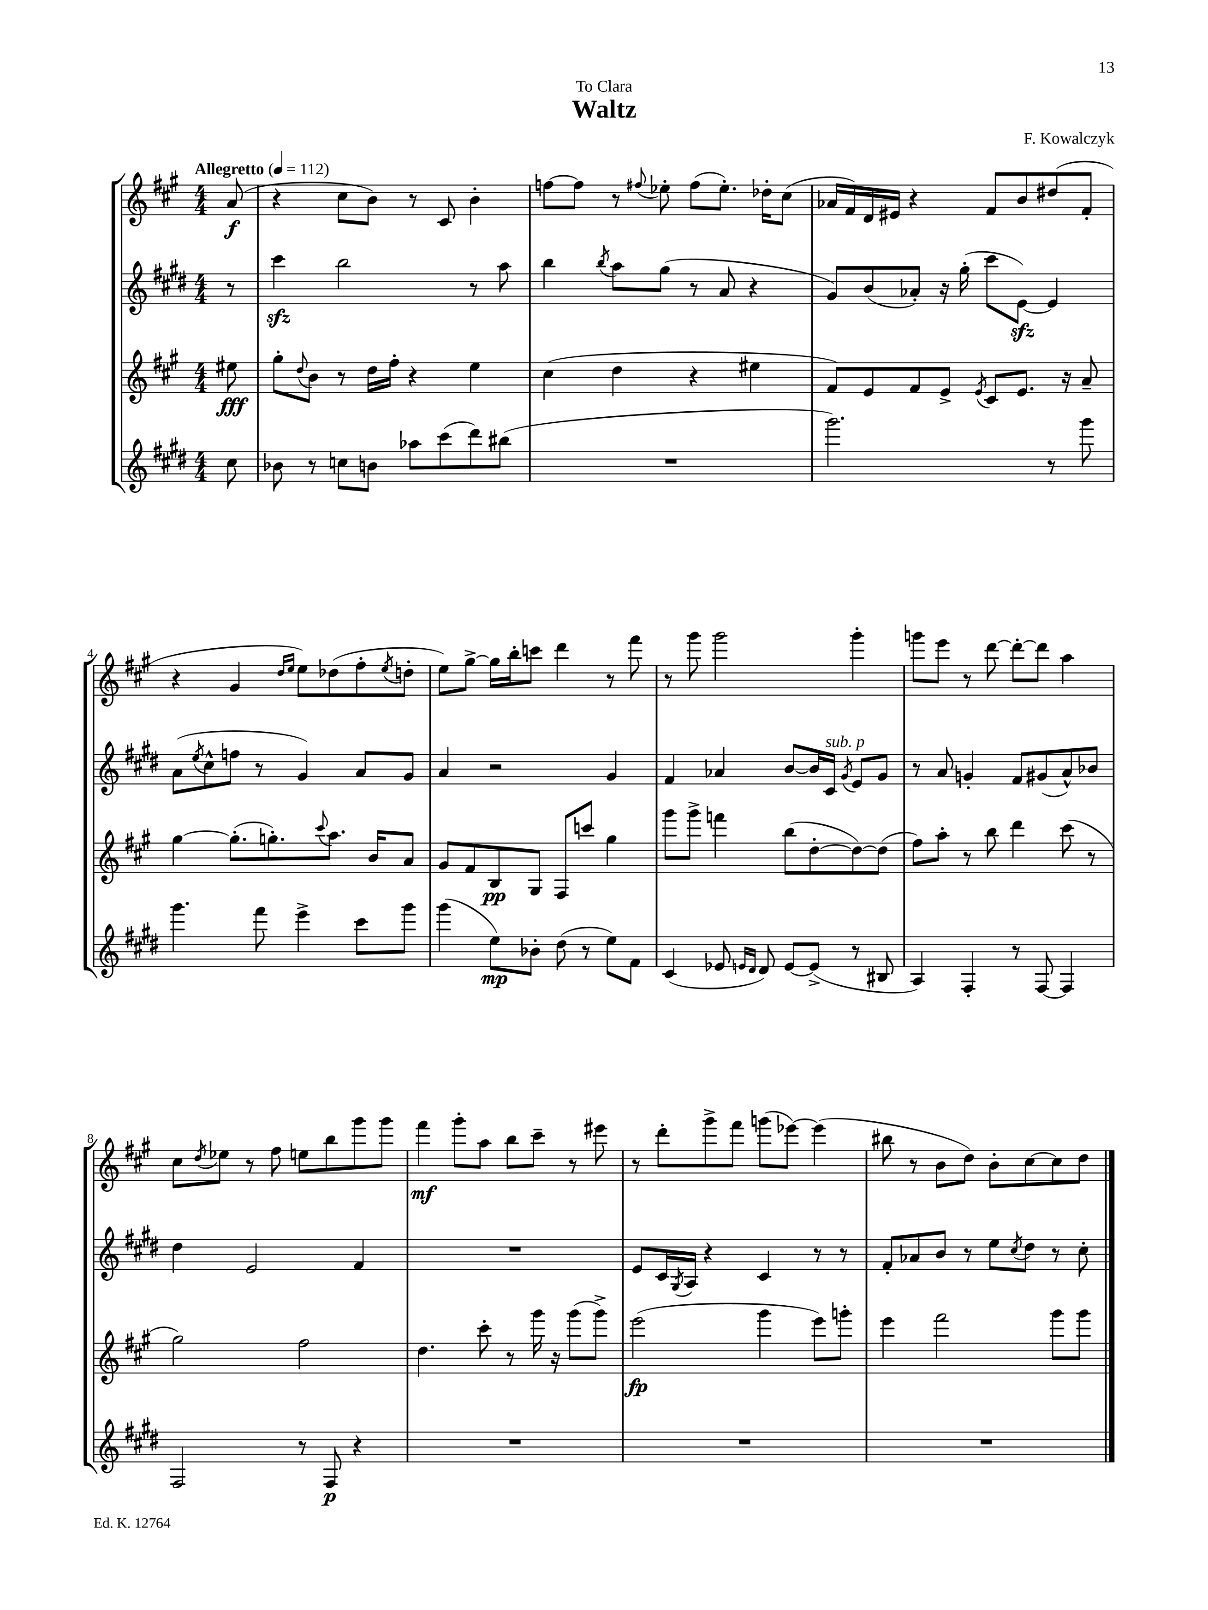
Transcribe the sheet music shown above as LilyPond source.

\header { title = "Waltz" composer = "F. Kowalczyk" dedication = "To Clara" }
<<
\new StaffGroup <<
\new Staff = "s0" {
    \clef treble \key a \major \numericTimeSignature \time 4/4 \partial 8 \tempo "Allegretto" 4 = 112
    a'8\f( |
    r4 cis''8 b'8) r8 cis'8 b'4-. |
    f''8~ f''8 r8 \appoggiatura { fis''8 } ees''8-. fis''8( ees''8.-.) des''16-. cis''8( |
    aes'16 fis'16) d'16 eis'16 r4 fis'8 b'8 dis''8( fis'8-. |
    r4 gis'4 \grace { d''16 e''16 } e''8) des''8( fis''8-. \acciaccatura { e''8 } d''8-. |
    e''8) gis''8~-> gis''16 b''16-. c'''8 d'''4 r8 fis'''8 |
    r8 gis'''8 gis'''2 gis'''4-. |
    g'''8 e'''8 r8 d'''8~ d'''8~-. d'''8 a''4 |
    cis''8 \acciaccatura { d''8 } ees''8 r8 fis''8 e''8 b''8 gis'''8 gis'''8 |
    fis'''4\mf gis'''8-. a''8 b''8 cis'''8-- r8 eis'''8 |
    r8 d'''8-. gis'''8-> fis'''8 g'''8( ees'''8~) ees'''4( |
    bis''8 r8 b'8 d''8) b'8-. cis''8~ cis''8 d''8 \bar "|." |
}
\new Staff = "s1" {
    \clef treble \key e \major \numericTimeSignature \time 4/4 \partial 8
    r8 |
    cis'''4\sfz b''2 r8 a''8 |
    b''4 \acciaccatura { b''8 } a''8 gis''8( r8 a'8 r4 |
    gis'8) b'8( aes'8-.) r16 gis''16-.( cis'''8 e'8~\sfz) e'4 |
    a'8( \acciaccatura { e''8 } cis''8-^ f''8 r8 gis'4) a'8 gis'8 |
    a'4 r2 gis'4 |
    fis'4 aes'4 b'8~ b'16 cis'16^\markup { \italic "sub. p" } \acciaccatura { gis'8 } e'8 gis'8 |
    r8 a'8 g'4-. fis'8 gis'8( a'8-^) bes'8 |
    dis''4 e'2 fis'4 |
    R1 |
    e'8 cis'16 \acciaccatura { gis8 } a16 r4 cis'4 r8 r8 |
    fis'8-. aes'8 b'8 r8 e''8 \acciaccatura { cis''8 } dis''8 r8 cis''8-. \bar "|." |
}
\new Staff = "s2" {
    \clef treble \key a \major \numericTimeSignature \time 4/4 \partial 8
    eis''8\fff |
    gis''8-. \appoggiatura { d''8 } b'8 r8 d''16 fis''16-. r4 e''4 |
    cis''4( d''4 r4 eis''4 |
    fis'8) e'8 fis'8 e'8-> \acciaccatura { e'8 } cis'8 e'8. r16 a'8-- |
    gis''4~ gis''8.-.( g''8.-.) \appoggiatura { cis'''8 } a''8. b'16 a'8 |
    gis'8 fis'8 b8\pp gis8 fis8 c'''8 gis''4 |
    gis'''8 gis'''8-> f'''4 b''8( d''8~-. d''8~) d''8( |
    fis''8) a''8-. r8 b''8 d'''4 cis'''8( r8 |
    gis''2) fis''2 |
    d''4. cis'''8-. r8 gis'''16 r16 gis'''8( gis'''8->) |
    e'''2\fp( gis'''4 e'''8) g'''8-. |
    e'''4 fis'''2 gis'''8 gis'''8 \bar "|." |
}
\new Staff = "s3" {
    \clef treble \key e \major \numericTimeSignature \time 4/4 \partial 8
    cis''8 |
    bes'8 r8 c''8 b'8 aes''8 cis'''8( dis'''8) bis''8( |
    R1 |
    gis'''2.) r8 gis'''8 |
    gis'''4. fis'''8 e'''4-> cis'''8 gis'''8 |
    gis'''4( e''8\mp) bes'8-. dis''8( r8 e''8) fis'8 |
    cis'4( ees'8 \grace { e'16 dis'16 } dis'8) e'8~ e'8->( r8 bis8 |
    a4) fis4-. r8 fis8~ fis4 |
    fis2 r8 fis8\p r4 |
    R1 |
    R1 |
    R1 \bar "|." |
}
>>
>>
